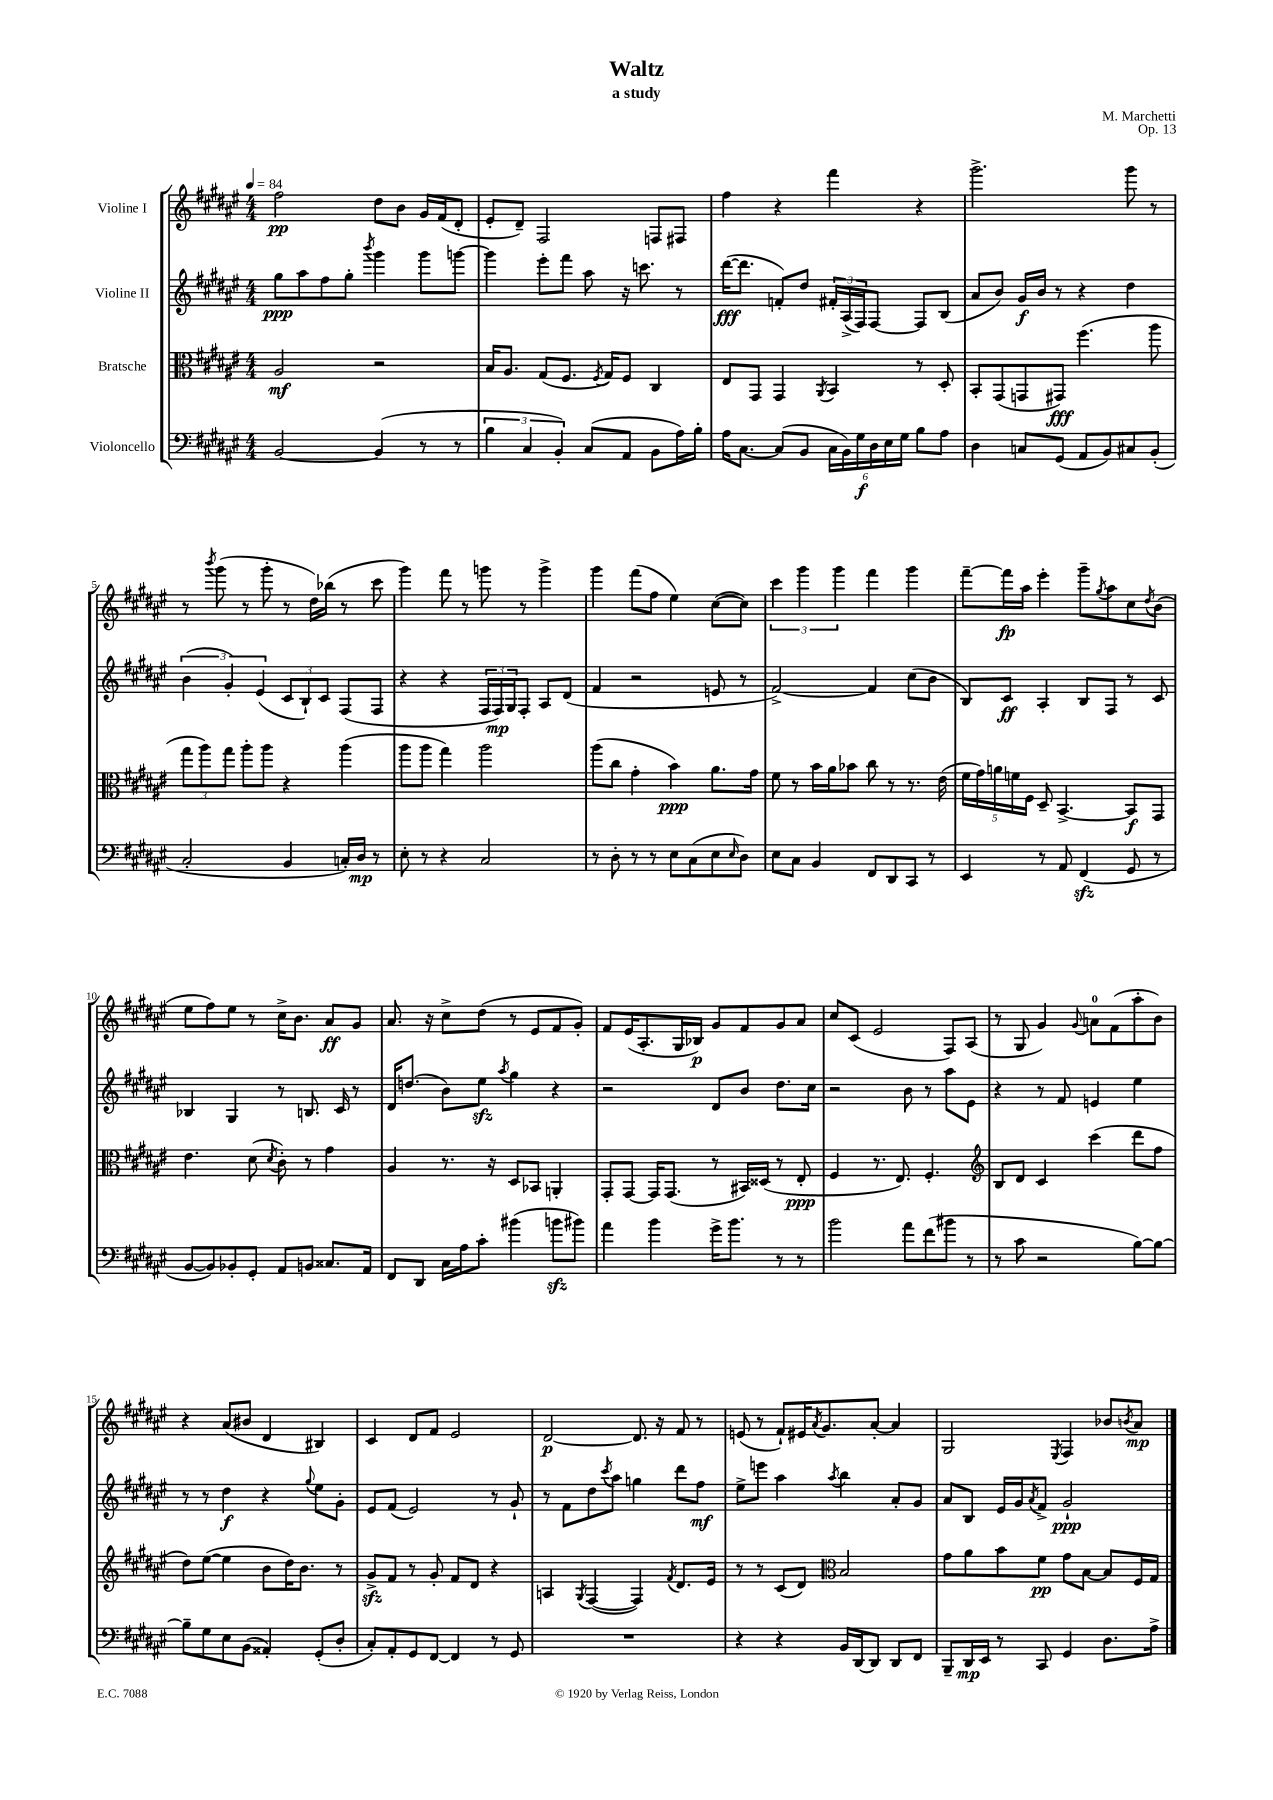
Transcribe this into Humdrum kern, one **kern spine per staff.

**kern	**dynam	**kern	**dynam	**kern	**dynam	**kern	**dynam
*part4	*part4	*part3	*part3	*part2	*part2	*part1	*part1
*staff4	*staff4	*staff3	*staff3	*staff2	*staff2	*staff1	*staff1
*I"Violoncello	*	*I"Bratsche	*	*I"Violine II	*	*I"Violine I	*
*clefF4	*	*clefC3	*	*clefG2	*	*clefG2	*
*k[f#c#g#d#a#e#]	*	*k[f#c#g#d#a#e#]	*	*k[f#c#g#d#a#e#]	*	*k[f#c#g#d#a#e#]	*
*M4/4	*	*M4/4	*	*M4/4	*	*M4/4	*
*MM84	*	*MM84	*	*MM84	*	*MM84	*
=1	=1	=1	=1	=1	=1	=1	=1
[2BB/	.	2A#/	mf	8gg#\L	ppp	2ff#\	pp
.	.	.	.	8aa#\	.	.	.
.	.	.	.	8ff#\	.	.	.
.	.	.	.	8gg#'\J	.	.	.
.	.	.	.	8qbbb/	.	.	.
(4BB/]	.	2r	.	4ggg#\	.	8dd#\L	.
.	.	.	.	.	.	8b\J	.
8r	.	.	.	8ggg#\L	.	16g#/LL	.
.	.	.	.	.	.	(16f#/J	.
8r	.	.	.	[8gggn\J	.	8d#'/J	.
=2	=2	=2	=2	=2	=2	=2	=2
6B\	.	16B/KL	.	4ggg\]	.	8e#'/L	.
.	.	8.A#/J	.	.	.	.	.
.	.	.	.	.	.	8d#~/J)	.
6C#/	.	.	.	.	.	.	.
.	.	(8G#/L	.	8eee#'\L	.	2F#/	.
6BB'/)	.	.	.	.	.	.	.
.	.	8.F#/J	.	8fff#\J	.	.	.
(8C#/L	.	.	.	8aa#\	.	.	.
.	.	8qF#/	.	.	.	.	.
.	.	16G#/KL)	.	.	.	.	.
8AA#/J	.	8F#/J	.	16r	.	.	.
.	.	.	.	8.cccn\	.	.	.
8BB\L	.	4C#/	.	.	.	8Fn/L	.
16A#\L)	.	.	.	8r	.	8F#X/J	.
16B'\JJ	.	.	.	.	.	.	.
=3	=3	=3	=3	=3	=3	=3	=3
16A#\KL	.	8E#/L	.	([16ddd#\KL	fff	4ff#\	.
[8.C#\J	.	.	.	8.ddd#\J]	.	.	.
.	.	8GG#/J	.	.	.	.	.
(8C#/L]	.	4GG#/	.	8fn'/L)	.	4r	.
8BB/J	.	.	.	8dd#/J	.	.	.
.	.	8qAA#/	.	.	.	.	.
24C#\LL	.	4BB/	.	24f#X'/LL	.	4fff#\	.
24BB\)	.	.	.	(24A#^/	.	.	.
24G#\	f	.	.	24F#/J)	.	.	.
24D#\	.	.	.	[8F#/J	.	.	.
24E#\	.	.	.	.	.	.	.
24G#\JJ	.	.	.	.	.	.	.
8B\L	.	8r	.	8F#/L]	.	4r	.
8A#\J	.	8D#'/	.	(8B/J	.	.	.
=4	=4	=4	=4	=4	=4	=4	=4
4D#\	.	8BB'/L	.	8a#/L	.	2.ggg#^\	.
.	.	(8GG#/	.	8b/J)	.	.	.
8Cn/L	.	8GGn/	.	16g#/LL	f	.	.
.	.	.	.	16b/JJ	.	.	.
(8GG#/J	.	8GG#X/J)	fff	8r	.	.	.
8AA#/L	.	(4.ff#\	.	4r	.	.	.
8BB/)	.	.	.	.	.	.	.
8C#X/	.	.	.	4dd#\	.	8ggg#\	.
(8BB'/J	.	8aa#\	.	.	.	8r	.
!!LO:LB:g=z
=5	=5	=5	=5	=5	=5	=5	=5
2C#'/	.	12gg#\L	.	(6b\	.	8r	.
.	.	12aa#\)	.	.	.	.	.
.	.	.	.	.	.	8qbbb/	.
.	.	.	.	.	.	(8ggg#\	.
.	.	12gg#\J	.	6g#'/)	.	.	.
.	.	8aa#'\L	.	.	.	8r	.
.	.	.	.	(6e#/	.	.	.
.	.	8aa#\J	.	.	.	8ggg#'\	.
4BB/	.	4r	.	12c#/L	.	8r	.
.	.	.	.	12B`/)	.	.	.
.	.	.	.	.	.	16dd#\LL)	.
.	.	.	.	12c#/J	.	.	.
.	.	.	.	.	.	(16bb-X\JJ	.
16Cn'/LL)	.	(4aa#\	.	(8F#/L	.	8r	.
16D#/JJ	mp	.	.	.	.	.	.
8r	.	.	.	8F#/J	.	8ccc#\	.
=6	=6	=6	=6	=6	=6	=6	=6
8E#'\	.	8aa#\L	.	4r	.	4ggg#\)	.
8r	.	8aa#\J	.	.	.	.	.
4r	.	4gg#\)	.	4r	.	8fff#\	.
.	.	.	.	.	.	8r	.
2C#/	.	2aa#\	.	24F#/LL	.	8gggn\	.
.	.	.	.	24F#/)	mp	.	.
.	.	.	.	24G#/J	.	.	.
.	.	.	.	8F#'/J	.	8r	.
.	.	.	.	8A#/L	.	4ggg^\	.
.	.	.	.	(8d#/J	.	.	.
=7	=7	=7	=7	=7	=7	=7	=7
8r	.	(8aa#\L	.	4f#/	.	4ggg#\	.
8D#'\	.	8cc#\J	.	.	.	.	.
8r	.	4g#'\	.	2r	.	(8fff#\L	.
8r	.	.	.	.	.	8ff#\J	.
8E#\L	.	4b\)	ppp	.	.	4ee#\)	.
(8C#\	.	.	.	.	.	.	.
8E#\	.	8.a#\L	.	8en/	.	([8cc#\L	.
16qqE#/	.	.	.	.	.	.	.
8D#\J)	.	.	.	8r	.	8cc#\J])	.
.	.	16g#\Jk	.	.	.	.	.
=8	=8	=8	=8	=8	=8	=8	=8
8E#\L	.	8f#\	.	[2f#^/)	.	6ccc#\	.
8C#\J	.	8r	.	.	.	.	.
.	.	.	.	.	.	6ggg#\	.
4BB/	.	16b\LL	.	.	.	.	.
.	.	16a#\J	.	.	.	.	.
.	.	.	.	.	.	6ggg#\	.
.	.	8b-X\J	.	.	.	.	.
8FF#/L	.	8cc#\	.	4f#/]	.	4fff#\	.
8DD#/	.	8r	.	.	.	.	.
8CC#/J	.	8.r	.	(8cc#\L	.	4ggg#\	.
8r	.	.	.	8b\J	.	.	.
.	.	(16e#\	.	.	.	.	.
=9	=9	=9	=9	=9	=9	=9	=9
4EE#/	.	20f#\LL	.	8B/L)	.	[8fff#~\L	.
.	.	20g#\)	.	.	.	.	.
.	.	20an\	.	.	.	.	.
.	.	.	.	8c#/J	ff	16fff#\L]	fp
.	.	20fn\	.	.	.	.	.
.	.	.	.	.	.	16aa#\JJ	.
.	.	20F#\JJ	.	.	.	.	.
8r	.	8D#~/	.	4A#'/	.	4eee#'\	.
8AA#/	.	[4.BB^/	.	.	.	.	.
(4FF#zz/	.	.	.	8B/L	.	8ggg#~\L	.
.	.	.	.	.	.	8qgg#/	.
.	.	.	.	8F#/J	.	8aa#\	.
8GG#/	.	8BB/L]	f	8r	.	8cc#\	.
.	.	.	.	.	.	8qdd#/	.
8r	.	8GG#/J	.	8c#/	.	(8b\J	.
!!LO:LB:g=z
=10	=10	=10	=10	=10	=10	=10	=10
[8BB/L	.	4.e#\	.	4B-X/	.	8ee#\L	.
8BB/])	.	.	.	.	.	8ff#\)	.
8BB-X'/	.	.	.	4G#/	.	8ee#\J	.
8GG#'/J	.	(8d#\	.	.	.	8r	.
.	.	8qd#/	.	.	.	.	.
8AA#/L	.	8c#'\)	.	8r	.	16cc#^\KL	.
.	.	.	.	.	.	8.b\J	.
8BBn/J	.	8r	.	8.Bn/	.	.	.
8.C##X/L	.	4g#\	.	.	.	8a#/L	ff
.	.	.	.	16c#/	.	.	.
.	.	.	.	8r	.	8g#/J	.
16AA#/Jk	.	.	.	.	.	.	.
=11	=11	=11	=11	=11	=11	=11	=11
8FF#/L	.	4A#/	.	16d#/KL	.	8.a#/	.
.	.	.	.	(8.ddn/J	.	.	.
8DD#/J	.	.	.	.	.	.	.
.	.	.	.	.	.	16r	.
16C#\LL	.	8.r	.	8b\L)	.	8cc#^\L	.
16A#\J	.	.	.	.	.	.	.
8c#'\J	.	.	.	8ee#zz\J	.	(8dd#\J	.
.	.	16r	.	.	.	.	.
.	.	.	.	8qaa#/	.	.	.
(4b#X\	.	8D#/L	.	4gg#\	.	8r	.
.	.	8BB-X/J	.	.	.	8e#/L	.
8bnzz\L	.	4AAn'/	.	4r	.	8f#/	.
8b#X\J)	.	.	.	.	.	8g#'/J)	.
=12	=12	=12	=12	=12	=12	=12	=12
4a#\	.	8GG#'/L	.	2r	.	8f#/L	.
.	.	[8GG#/J	.	.	.	(16e#/K	.
.	.	.	.	.	.	8.A#'/	.
4b\	.	16GG#/KL]	.	.	.	.	.
.	.	(8.GG#/J	.	.	.	.	.
.	.	.	.	.	.	16G#/L	.
.	.	.	.	.	.	16B-X/JJ)	p
16g#^\KL	.	8r	.	8d#/L	.	8g#/L	.
8.b\J	.	.	.	.	.	.	.
.	.	16BB#X/LL)	.	8b/J	.	8f#/	.
.	.	(16D##X/JJ	.	.	.	.	.
8r	.	8r	.	8.dd#\L	.	8g#/	.
8r	.	8E#'/	ppp	.	.	8a#/J	.
.	.	.	.	16cc#\Jk	.	.	.
=13	=13	=13	=13	=13	=13	=13	=13
2b\	.	4F#/	.	2r	.	8cc#/L	.
.	.	.	.	.	.	(8c#/J	.
.	.	8.r	.	.	.	2e#/	.
.	.	8.E#/)	.	.	.	.	.
8a#\L	.	.	.	8b\	.	.	.
(8f#\	.	4.F#'/	.	8r	.	.	.
8b#X\J	.	.	.	8aa#\L	.	8F#/L)	.
8r	.	.	.	8e#\J	.	(8A#/J	.
=14	=14	=14	=14	=14	=14	=14	=14
*	*	*clefG2	*	*	*	*	*
8r	.	8B/L	.	4r	.	8r	.
8c#\	.	8d#/J	.	.	.	8G#/	.
2r	.	4c#/	.	8r	.	4g#/)	.
.	.	.	.	8f#/	.	.	.
.	.	.	.	.	.	8qqg#/	.
.	.	(4ccc#\	.	4en/	.	8an\L	.
.	.	.	.	.	.	(8f#\	.
[8B\L)	.	8ddd#\L	.	4ee#\	.	8aa#'\	.
8B\J_	.	8ff#\J	.	.	.	8b\J)	.
!!LO:LB:g=z
=15	=15	=15	=15	=15	=15	=15	=15
8B~\L]	.	8dd#\L)	.	8r	.	4r	.
8G#\	.	([8ee#\J	.	8r	.	.	.
8E#\	.	4ee#\]	.	4dd#\	f	(8a#/L	.
(8BB\J	.	.	.	.	.	8b#X/J	.
4AA##X'/)	.	8b\L	.	4r	.	4d#/	.
.	.	16dd#\K)	.	.	.	.	.
.	.	8.b\J	.	.	.	.	.
.	.	.	.	8qqgg#/	.	.	.
(8GG#'/L	.	.	.	8ee#\L	.	4B#X/)	.
8D#'/J	.	8r	.	8g#'\J	.	.	.
=16	=16	=16	=16	=16	=16	=16	=16
8C#'/L)	.	8g#zz^/L	.	8e#/L	.	4c#/	.
8AA#'/	.	8f#/J	.	(8f#/J	.	.	.
8GG#/	.	8r	.	2e#/)	.	8d#/L	.
[8FF#/J	.	8g#'/	.	.	.	8f#/J	.
4FF#/]	.	8f#/L	.	.	.	2e#/	.
.	.	8d#/J	.	.	.	.	.
8r	.	4r	.	8r	.	.	.
8GG#/	.	.	.	8g#`/	.	.	.
=17	=17	=17	=17	=17	=17	=17	=17
1r	.	4An/	.	8r	.	[2d#/	p
.	.	.	.	8f#\L	.	.	.
.	.	8qG#/	.	.	.	.	.
.	.	([4F#/	.	8dd#\	.	.	.
.	.	.	.	8qccc#/	.	.	.
.	.	.	.	8aa#\J	.	.	.
.	.	4F#/])	.	4ggn\	.	8.d#/]	.
.	.	.	.	.	.	16r	.
.	.	8qf#/	.	.	.	.	.
.	.	8.d#/L	.	8ddd#\L	.	8f#/	.
.	.	.	.	8ff#\J	mf	8r	.
.	.	16e#/Jk	.	.	.	.	.
=18	=18	=18	=18	=18	=18	=18	=18
4r	.	8r	.	8ee#^\L	.	(8en/	.
.	.	8r	.	8eeen\J	.	8r	.
4r	.	(8c#/L	.	4aa#\	.	8f#`/L)	.
.	.	8d#/J)	.	.	.	16e#X/K	.
.	.	.	.	.	.	8qa#/	.
.	.	.	.	.	.	8.g#/	.
*	*	*clefC3	*	*	*	*	*
.	.	.	.	8qaa#/	.	.	.
16BB/LL	.	2B/	.	4bb\	.	.	.
[16DD#/J	.	.	.	.	.	.	.
8DD#/J]	.	.	.	.	.	[8a#'/J	.
8DD#/L	.	.	.	8a#'/L	.	4a#/]	.
8FF#/J	.	.	.	8g#/J	.	.	.
=19	=19	=19	=19	=19	=19	=19	=19
8BBB~/L	.	8g#\L	.	8a#/L	.	2G#/	.
16DD#/L	mp	8a#\	.	8B/J	.	.	.
16EE#/JJ	.	.	.	.	.	.	.
8r	.	8b\	.	16e#/LL	.	.	.
.	.	.	.	16g#/J	.	.	.
.	.	.	.	8qa#/	.	.	.
8CC#/	.	8f#\J	pp	8f#^/J	.	.	.
.	.	.	.	.	.	8qE#/	.
4GG#/	.	8g#\L	.	2g#`/	ppp	4F#/	.
.	.	[8B\J	.	.	.	.	.
8.D#\L	.	8B/L]	.	.	.	8b-X/L	.
.	.	.	.	.	.	8qbn/	.
.	.	16F#/L	.	.	.	8a#/J	mp
16A#^\Jk	.	16G#/JJ	.	.	.	.	.
==	==	==	==	==	==	==	==
*-	*-	*-	*-	*-	*-	*-	*-
